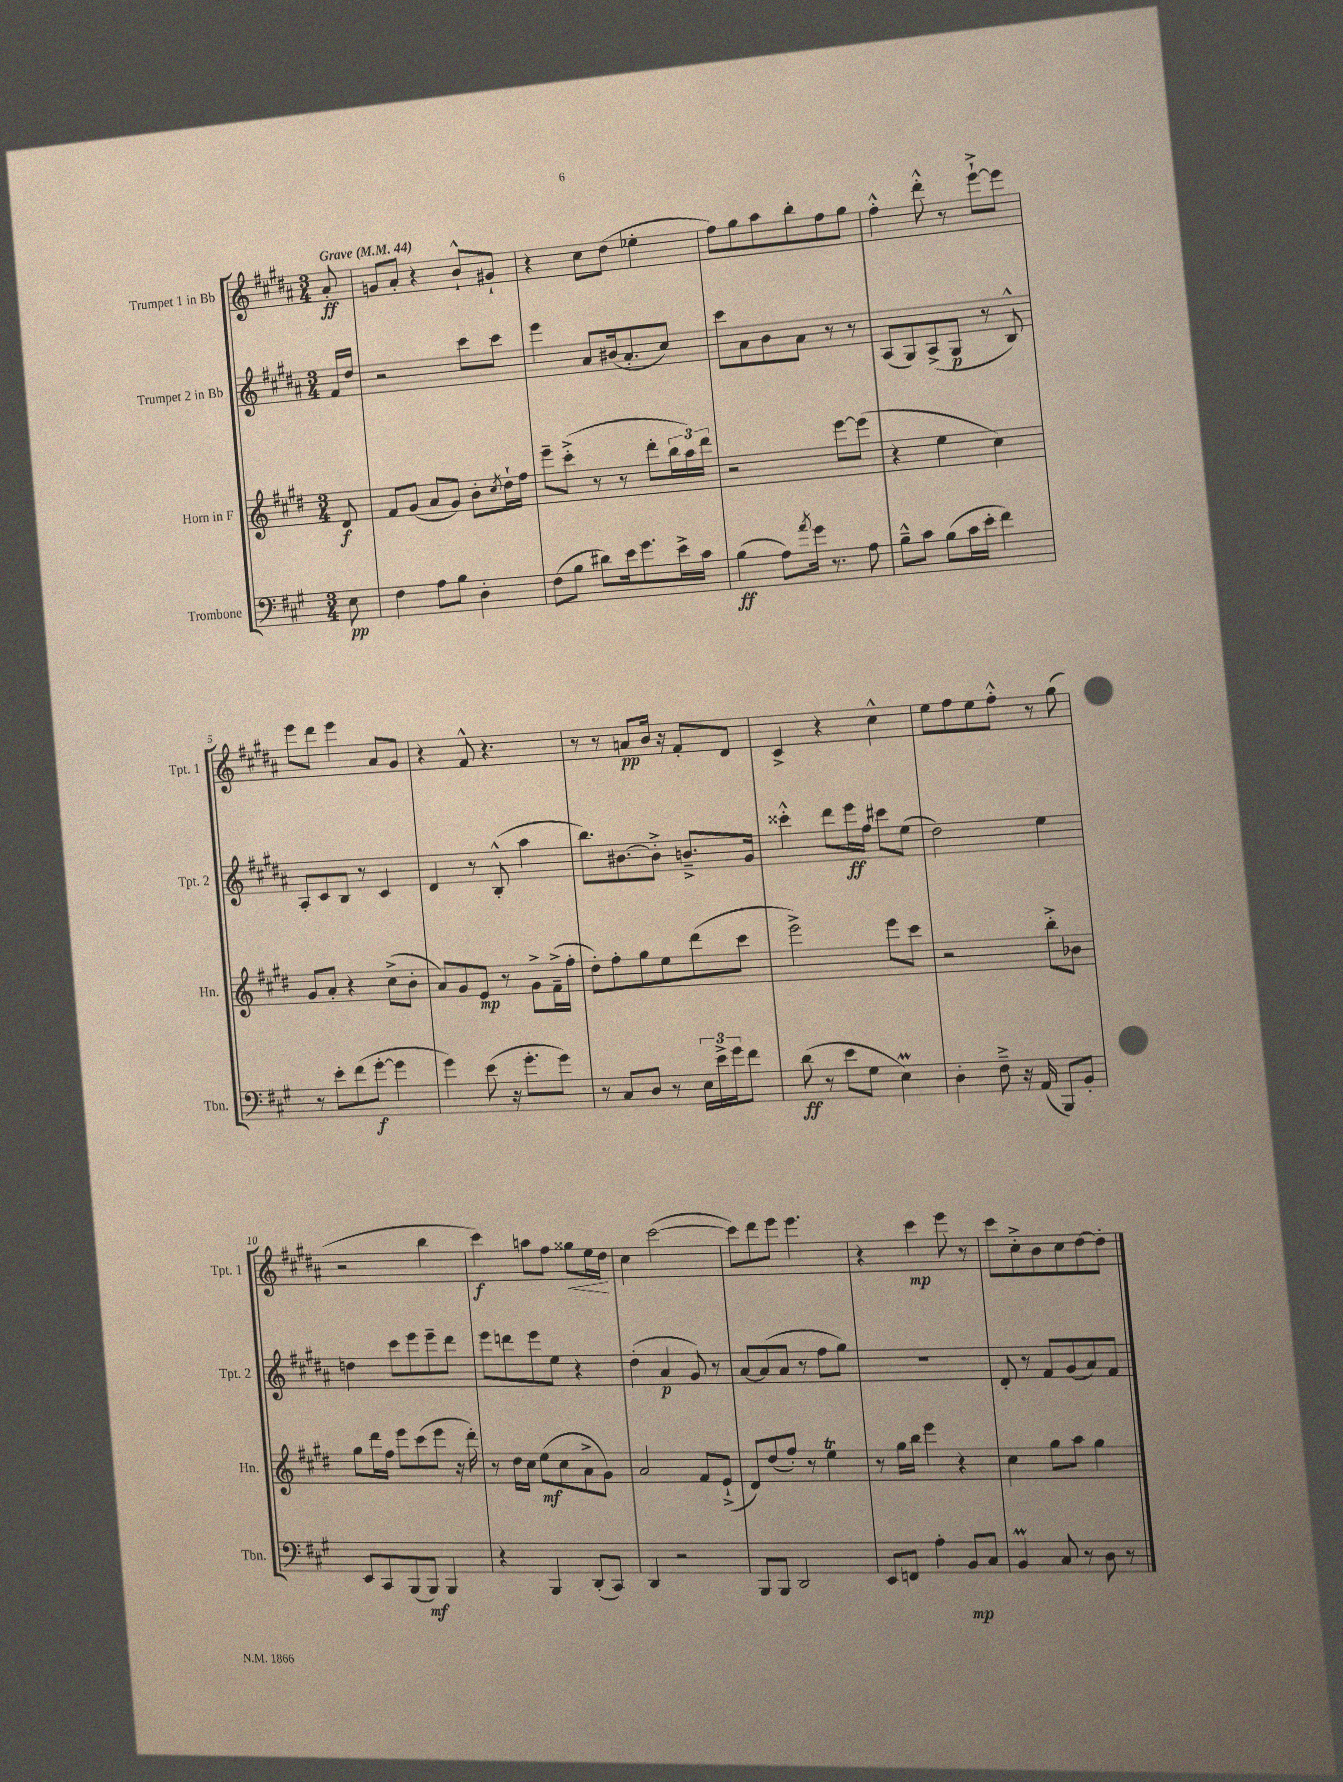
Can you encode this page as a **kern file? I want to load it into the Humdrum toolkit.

**kern	**kern	**kern	**kern
*staff4	*staff3	*staff2	*staff1
*clefF4	*clefG2	*clefG2	*clefG2
*k[f#c#g#]	*k[f#c#g#d#]	*k[f#c#g#d#a#]	*k[f#c#g#d#a#]
*M3/4	*M3/4	*M3/4	*M3/4
*MM44	*MM44	*MM44	*MM44
8E\	8d#/	16f#/LL	8a#'/
.	.	16dd#/JJ	.
=	=	=	=
4F#\	8f#/L	2r	8g/L
.	(8g#/J	.	8a#'/J
8A\L	8a/L	.	4r
8B\J	8g#/J)	.	.
4D'\	8b'\L	8ccc#\L	8b`^^/L
.	8qcc#/	.	.
.	16dd#`\L	8ccc#\J	8g#`/J
.	16ff#\JJ	.	.
=	=	=	=
(8F#\L	8eee~\L	4eee\	4r
8B\J	(8ccc#'^\J	.	.
8d#\L)	8r	8a#/L	8cc#\L
16e\k	8r	(16b#/k	(8dd#\J
8.g#\	.	8.a#'/	.
.	8ddd#'\L	.	4ee-'\
16e^\L	24bb\L	8cc#/J)	.
.	24aa\)	.	.
16c#\JJ	.	.	.
.	24ddd#\JJ	.	.
=	=	=	=
(4B\	2r	8ccc#\L	8ff#\L)
.	.	8a#\	8gg#\
8A\L)	.	8b\	8aa#\
8qa/	.	.	.
16g#\Jk	.	8a#\J	8bb'\
8.r	.	.	.
.	[8eee\L	8r	8ff#\
8A\	(8eee\]J	8r	8gg#\J
=	=	=	=
8B~^^\L	4r	(8A#/L	4ff#'^^\
8c#\J	.	8G#/)	.
(8B\L	4ee\	(8A#^/	8ddd#'^^\
16c#\L	.	8G#/J	8r
16e'\JJ	.	.	.
4f#\)	4cc#\)	8r	[8eee`^\L
.	.	8B^^/)	8eee\]J
=	=	=	=
8r	8g#/L	8A#'/L	8eee\L
8e'\L	8a'/J	8c#/	8ddd#\J
(8f#\	4r	8B/J	4eee\
[8g#'\J	.	8r	.
4g#\]	(8cc#^\L	4c#/	8a#/L
.	8b'\J	.	8g#/J
=	=	=	=
4g#\)	8a/L)	4d#/	4r
.	8g#/	.	.
(8e\	8e/J	8r	8f#^^/
16r	8r	(8B'^^/	4.r
8.g#'\L	.	.	.
.	8g#^\L	4aa#\	.
8g#\J)	(16f#~^\L	.	.
.	16ff#'\JJ	.	.
=	=	=	=
8r	8dd#'\L)	8.bb\L)	8r
8C#/L	8ff#'\	.	8r
.	.	[8.b#\	.
8D/J	8gg#\	.	8a/L
8r	8ee\	8b#'^\]J	16b/Jk
.	.	.	16r
24E\LL	(8ddd#\	8.b~^/L	8f#'/L
24e^\	.	.	.
24g#\J	.	.	.
8f#\J	8ccc#\J	.	8d#/J
.	.	16g#/Jk	.
=	=	=	=
(8d\	2eee^\)	4ccc##'^^\	4c#^/
8r	.	.	.
8e\L	.	8ddd#\L	4r
8G#\J	.	16eee\L	.
.	.	16ff#\JJ	.
4E\)	8eee\L	8ccc#\L	4cc#^^\
.	8ccc#\J	(8ee\J	.
=	=	=	=
4D'\	2r	2dd#\)	8ee\L
.	.	.	8ff#\
8F#~^\	.	.	8ee\
16r	.	.	8ff#'^^\J
(16AA/	.	.	.
8BBB/L)	8bb'^\L	4ee\	8r
8BB'/J	8b-\J	.	(8gg#\
=	=	=	=
8EE/L	8gg#\L	4dd\	2r
8CC#/	16ddd#\L	.	.
.	16ff#\JJ	.	.
(8BBB/	8eee\L	8ccc#\L	.
8BBB/J)	(8ccc#\	8eee\	.
4BBB/	8eee\J	8eee~\	4bb\
.	16r	8ddd#\J	.
.	16ddd#'\)	.	.
=	=	=	=
4r	8r	8eee\L	4ccc#\)
.	16dd#\LL	8ddd\	.
.	16cc#\JJ	.	.
4BBB/	(8ee\L	8eee\	8aa\L
.	8cc#\	8ee\J	8ff#\J
(8DD'/L	8a^\	4r	8gg##\L
8CC#/J)	8g#\J)	.	16ee\L
.	.	.	16dd#\JJ
=	=	=	=
4DD/	2a/	(4dd#'\	4cc#\
2r	.	4a#/	([2ccc#\
.	8f#/L	8g#/)	.
.	(8e`^/J	8r	.
=	=	=	=
8BBB/L	8d#/L)	[8a#/L	8ccc#\]L)
8BBB/J	(8dd#/	(8a#/]	8ddd#\
2DD/	8ff#'/J)	8a#/J	8eee\J
.	8r	8r	4.eee\
.	4ee\	8ff#\L	.
.	.	8gg#\J)	.
=	=	=	=
8EE/L	8r	2.r	4r
8FF/J	16gg#\LL	.	.
.	16bb\JJ	.	.
4A'\	4eee\	.	4ccc#\
8BB/L	4r	.	8eee\
8C#/J	.	.	8r
=	=	=	=
4BB/	4cc#\	8d#'/	8ccc#\L
.	.	8r	8cc#'^\
8C#/	8gg#\L	8f#/L	8b\
8r	8aa\J	(8g#/	8cc#\
8D\	4gg#\	8a#/)	[8dd#\
8r	.	8f#/J	8dd#'\]J
==	==	==	==
*-	*-	*-	*-
